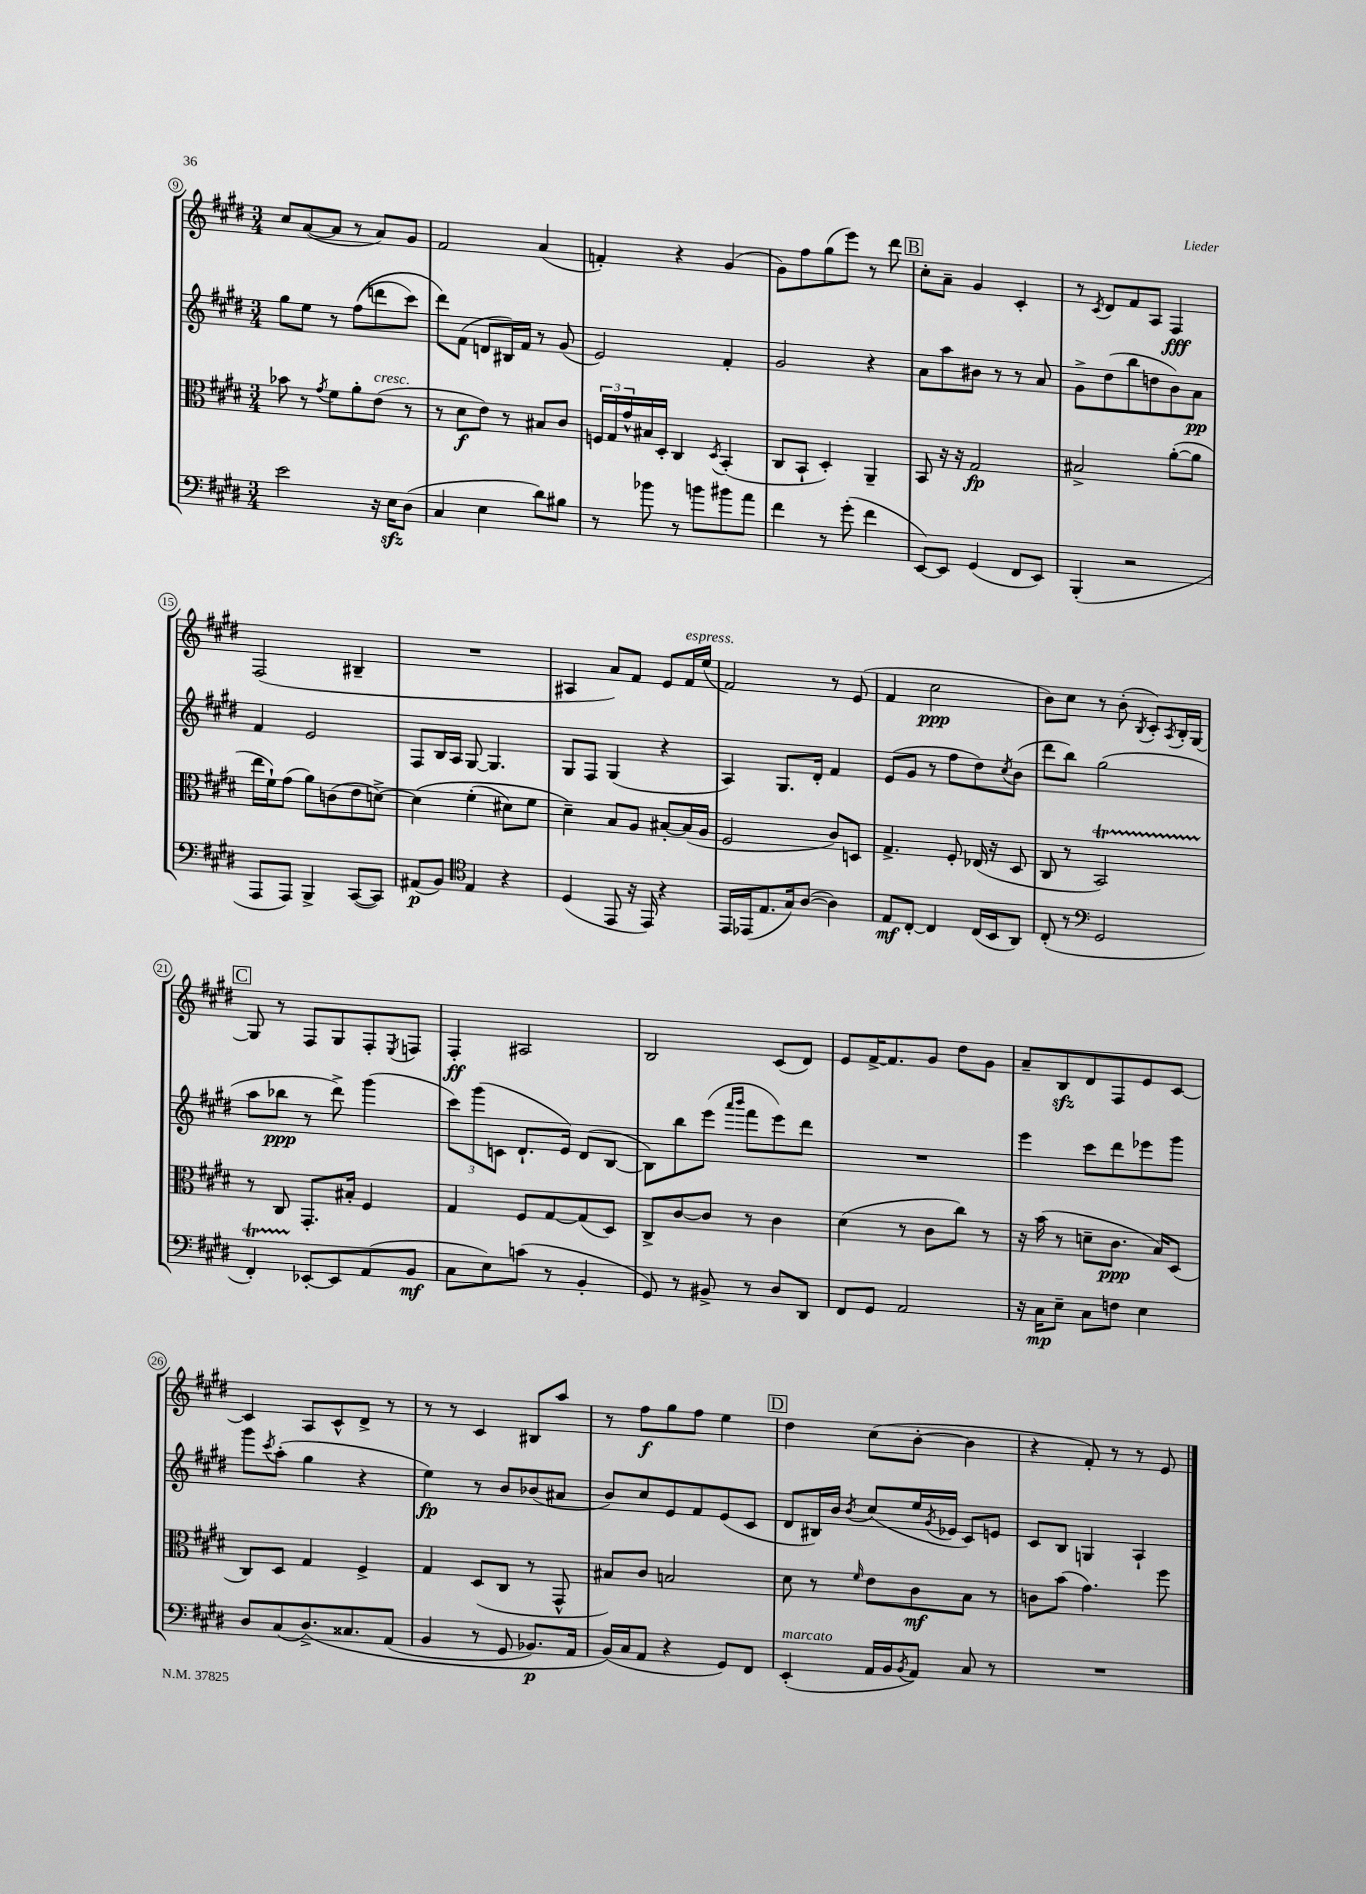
<<
\new StaffGroup <<
\new Staff = "s0" {
    \clef treble \key e \major \numericTimeSignature \time 3/4
    cis''8 a'8~( a'8 r8 a'8) gis'8 |
    fis'2 a'4( |
    f'4-.) r4 gis'4( |
    gis'8) fis''8 gis''8( e'''8) r8 dis'''8 |
    \mark \markup { \box "B" } cis''8-. a'8-- gis'4 cis'4-. |
    r8 \acciaccatura { cis'8 } dis'8 fis'8 a8 fis4\fff |
    fis2( bis4-- |
    R2. |
    ais4 a'8) fis'8 e'8 fis'16^\markup { \italic "espress." } e''16( |
    fis'2) r8 e'8( |
    fis'4 cis''2\ppp |
    b'8) cis''8 r8 b'8-.( \acciaccatura { b8 } cis'8-.) \acciaccatura { a8 } b16-. gis16~ |
    \mark \markup { \box "C" } gis8 r8 fis8 gis8 fis8-. \acciaccatura { e8 } f8 |
    fis4-.\ff ais2 |
    b2 cis'8( dis'8) |
    e'8 fis'16~-> fis'8. gis'8 dis''8 gis'8 |
    a'8-- b8\sfz dis'8 fis8 e'8 cis'8~ |
    cis'4 a8 cis'8-^ dis'8-> r8 |
    r8 r8 cis'4 bis8 a''8 |
    r8 fis''8\f gis''8 fis''8 e''4 |
    \mark \markup { \box "D" } dis''4 cis''8( b'8~-. b'4 |
    r4 fis'8-.) r8 r8 e'8 \bar "|." |
}
\new Staff = "s1" {
    \clef treble \key e \major \numericTimeSignature \time 3/4
    gis''8 e''8 r8 fis''8(\( d'''8 cis'''8) |
    dis'''8\) fis'8( d'8 bis16) fis'16 r8 gis'8( |
    e'2) fis'4-. |
    gis'2 r4 |
    \mark \markup { \box "B" } a'8 a''8 bis'8 r8 r8 a'8 |
    gis'8-> dis''8( b''8 d''8 b'8) a'8\pp |
    fis'4 e'2 |
    fis8 b16 a16 gis8~ gis4. |
    gis8 fis8 gis4( r4 |
    a4) gis8. dis'16-. fis'4 |
    e'8( gis'8 r8 fis''8 dis''8) \acciaccatura { cis''8 } b'8( |
    dis'''8 b''8) gis''2( |
    \mark \markup { \box "C" } a''8 bes''8\ppp r8 dis'''8->) gis'''4( |
    \tuplet 3/2 { cis'''8) gis'''8( c'8 } dis'8.-! e'16) dis'8( b8~ |
    b8) b''8 e'''8( \grace { a'''16 b'''16 } fis'''8 e'''8) dis'''8 |
    R2. |
    e'''4 cis'''8 dis'''8 ees'''8 gis'''8 |
    gis'''8 \acciaccatura { cis'''8 } a''8-.( gis''4 r4 |
    e''4\fp) r8 b'8 bes'8( ais'8 |
    b'8) cis''8 e'8 fis'8 e'8( cis'8 |
    \mark \markup { \box "D" } dis'8 bis16) b'16 \acciaccatura { b'8 } cis''8( e''16 \acciaccatura { gis'8 } ees'16 cis'8) e'8 |
    cis'8 b8 g4 a4-! \bar "|." |
}
\new Staff = "s2" {
    \clef alto \key e \major \numericTimeSignature \time 3/4
    bes'8 r8 \acciaccatura { gis'8 } fis'8 a'8-. e'8^\markup { \italic "cresc." }( r8 |
    r8 dis'8\f e'8) r8 bis8 cis'8 |
    \tuplet 3/2 { f16 gis16 gis'16-^ } bis16 dis16-. cis4 \acciaccatura { dis8 } b,4-.( |
    cis8 b,8-! dis4-.) a,4-- |
    \mark \markup { \box "B" } b,8 r16 r16 gis2\fp |
    bis2-> a'8~-.( a'8 |
    e''16 fis'16-!) gis'8( a'8) c'8( e'8 d'8~->) |
    d'4\( fis'4-.( dis'8) fis'8 |
    dis'4--\) b8 a8 bis8~-. bis16( a16 |
    fis2 cis'8) d8 |
    gis4.-> fis8-. ees16( r16 dis8 |
    cis8 r8 b,2\startTrillSpan) |
    \mark \markup { \box "C" } r8\stopTrillSpan cis8 gis,8.-. bis16-. fis4 |
    gis4 fis8 gis8~ gis8( dis8) |
    cis8-> cis'8~ cis'8 r8 cis'4 |
    dis'4( r8 cis'8 cis''8) r8 |
    r16 b'16( r8 d'8-- cis'8.\ppp b16) dis8( |
    cis8) dis8 gis4 fis4-> |
    gis4 dis8( cis8 r8 gis,8-^ |
    bis8) cis'8 b2 |
    \mark \markup { \box "D" } dis'8 r8 \grace { fis'16 } e'8 cis'8\mf b8 r8 |
    c'8 b'8( gis'4.) fis''8 \bar "|." |
}
\new Staff = "s3" {
    \clef bass \key e \major \numericTimeSignature \time 3/4
    e'2 r16 e16\sfz dis8( |
    cis4 e4 dis'8) bis8 |
    r8 bes'8 r8 b'8 bis'8 a'8 |
    fis'4 r8 gis'8-.( fis'4 |
    \mark \markup { \box "B" } e,8~) e,8 gis,4( fis,8 e,8) |
    b,,4-.( r2 |
    a,,8 a,,8) b,,4-> cis,8~( cis,8) |
    ais,8\p( b,8) \clef tenor e4 r4 |
    dis4( e,8 r16 e,16) r4 |
    e,16 ees,16( e8. gis16) a8~( a4) |
    e8\mf cis8~-. cis4 cis16( b,16 a,8) |
    cis8-.( r8 \clef bass gis,2 |
    \mark \markup { \box "C" } fis,4-.\startTrillSpan) ees,8~-.\stopTrillSpan ees,8 a,8( b,8\mf |
    cis8 e8) c'8( r8 b,4-. |
    gis,8) r8 bis,8-> r8 dis8 dis,8 |
    fis,8 gis,8 a,2 |
    r16 cis16\mp e8-- cis8 f8 e4 |
    dis8 cis8( dis8.->)\( cisis8. a,8( |
    b,4 r8 gis,8 bes,8.\p) a,16 |
    b,16(\) cis16 a,8 r4 gis,8) fis,8 |
    \mark \markup { \box "D" } e,4-.^\markup { \italic "marcato" }( a,16 b,16 \acciaccatura { b,8 } a,8) cis8 r8 |
    R2. \bar "|." |
}
>>
>>
\layout { \context { \Score currentBarNumber = #9 \override BarNumber.stencil = #(make-stencil-circler 0.1 0.3 ly:text-interface::print) } }
